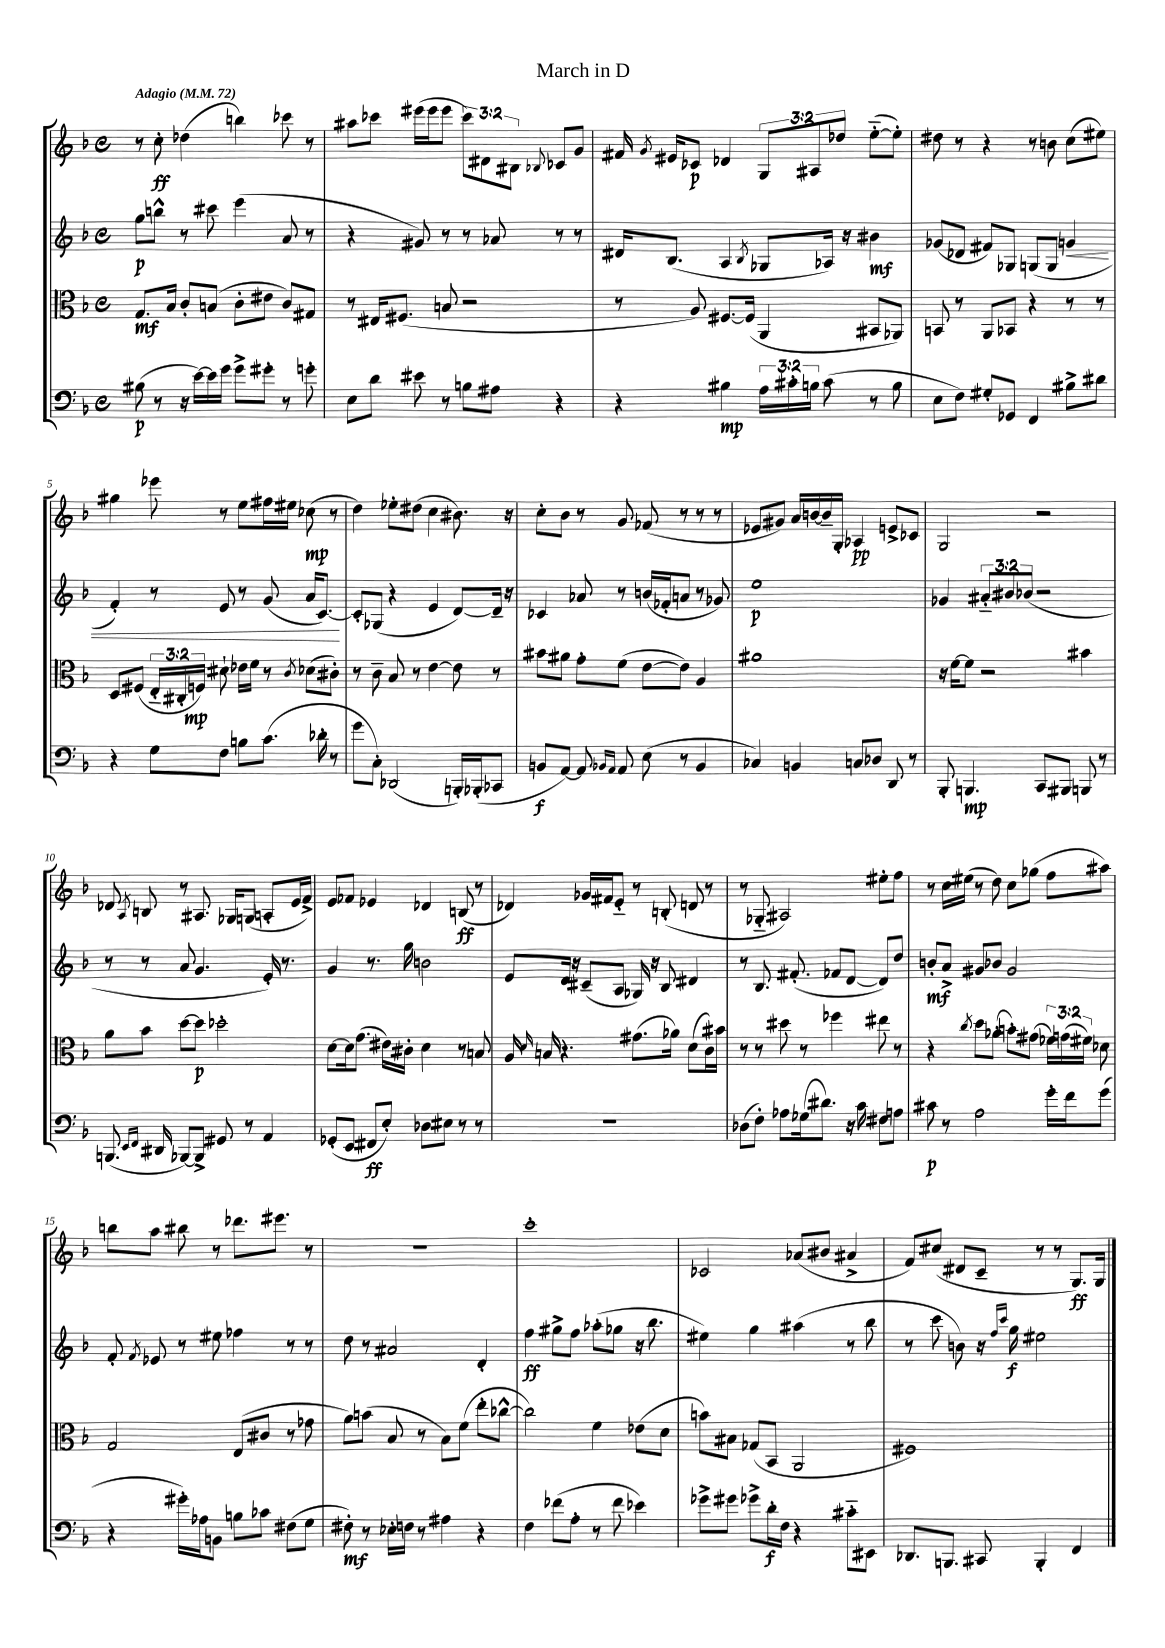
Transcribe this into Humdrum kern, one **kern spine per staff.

**kern	**kern	**kern	**kern
*staff4	*staff3	*staff2	*staff1
*clefF4	*clefC3	*clefG2	*clefG2
*k[b-]	*k[b-]	*k[b-]	*k[b-]
*M4/4	*M4/4	*M4/4	*M4/4
*met(c)	*met(c)	*met(c)	*met(c)
*MM72	*MM72	*MM72	*MM72
(8B#\	8.G/L	8gg\L	8r
8r	.	8bb^^\J	8cc'\
.	16B-/Jk	.	.
16r	8c'/L	8r	(4dd-\
[16e\LL)	.	.	.
16e\]	(8B/J	8ccc#\	.
16g\JJ	.	.	.
8g^\L	8c'\L	(4eee\	4bb\)
8g#'\J	8e#\J	.	.
8r	8c/L)	8a/	8ccc-\
8g'\	8G#/J	8r	8r
=	=	=	=
8E\L	8r	4r	8aa#\L
8d\J	16E#/LK	.	8ccc-\J
.	(8.F#/J	.	.
8e#\	.	8g#/)	(16eee#\LL
.	.	.	16eee#\J
8r	8B/	8r	8eee#\J
8B\L	2r	8r	12ccc-\L)
.	.	.	12d#\
8A#\J	.	8a-/	.
.	.	.	12B#\J
.	.	.	8qqB-/
4r	.	8r	8c-/L
.	.	8r	8g/J
=	=	=	=
4r	8r	16d#/LK	16f#/
.	.	.	8qg/
.	.	(8.B-/J	16e#/LK
.	8A/)	.	8c-/J
4B#\	[8.F#/L	4A/	4d-/
.	(16F#/]Jk	.	.
.	.	8qB-/	.
24A\LL	4AA/	8G-/L	12G/L
24c#'\	.	.	.
24B\JJ	.	.	12A#/
(8c#\	.	16A-/Jk)	.
.	.	.	12dd-/J
.	.	16r	.
8r	8BB#/L	4b#\	([8ee'~\L
8B\	8AA-/J)	.	8ee'\]J)
=	=	=	=
8E\L	8BB/	(8g-/L	8dd#\
8F\J)	8r	8d-/J	8r
8G#'/L	8AA/L	8f#/L)	4r
8GG-/J	8BB-/J	8G-/J	.
4FF/	4r	(8G/L	8r
.	.	8G/J	8b\
8B#^\L	8r	4g/	(8cc\L
8d#\J	8r	.	8ee#\J)
=	=	=	=
4r	8D/L	4f'/)	4gg#\
.	(8F#/J	.	.
8G\L	24E'~/LL	8r	8eee-\
.	24C#'/	.	.
.	24F/JJ)	.	.
8F\J	8d#`\	8e/	8r
8B\L	16e-\LL	8r	8ee\L
.	16f\JJ	.	.
(8.c\J	8r	(8g/	16ff#\L
.	.	.	16ee#\JJ
.	8qc/	.	.
.	(8d-\L	16a/LK	(8cc-\
16d-'\	.	[8.c/J)	.
8r	8c#'\J)	.	8r
=	=	=	=
8g\L	8r	8c'/]L	4dd\)
8C'\J)	8c~\	(8G-/J	.
(2DD-/	8B-/	4r	8ee-'\L
.	8r	.	(8dd#\J
.	[4e\	4e/	4cc\
16BBB'/LL)	8e\]	[8d/L)	8.b#\)
(16BBB-'/J	.	.	.
8CC-/J	8r	16d~/]Jk	.
.	.	16r	16r
=	=	=	=
8BB/L	8b#\L	4c-/	8cc'\L
[8AA/J)	8a#\J	.	8b-\J
8AA/]	8g'\L	8a-/	8r
16qqBB-/LL	.	.	.
16qqAA/JJ	.	.	.
8AA/	(8f\J	8r	8g/
(8E\	[8e\L	(16b/LL	(8f-/
.	.	16f-'/J	.
8r	8e\]J)	8a/J	8r
4BB-/	4A/	8r	8r
.	.	8g-/)	8r
=	=	=	=
4C-/)	1a#	1ee	8e-/L
.	.	.	8g#/J)
4BB/	.	.	16a/LL
.	.	.	[16b/
.	.	.	16b~/]
.	.	.	16G'/JJ
8C/L	.	.	4A-/
8D-/J	.	.	.
8DD/	.	.	8e^/L
8r	.	.	8c-/J
=	=	=	=
8BBB-'/	16r	4g-/	2G/
.	[16f\LK	.	.
4.BBB/	8f\]J	.	.
.	2r	12a#'~/L	.
.	.	12b#/	.
.	.	(12b-/J	.
8CC/L	.	2r	2r
8BBB#/J	.	.	.
8BBB/	4b#\	.	.
8r	.	.	.
=	=	=	=
(8.BBB/	8a\L	8r	8d-/
.	.	.	8qA/
.	8b-\J	8r	8B/
16qqEE/LL	.	.	.
16qqFF/JJ	.	.	.
16DD#/	.	.	.
[8BBB-/L)	[8dd\L	8a/	8r
8BBB-^/]J	8dd\]J	4.g/	8.A#/
8GG#/	2dd-'\	.	.
.	.	.	16G-/LK
8r	.	.	(8G/J
4AA/	.	16e'/)	8A'/L
.	.	8.r	.
.	.	.	16e/L
.	.	.	16f^/JJ)
=	=	=	=
(8GG-'/L	[8d\L	4g/	8e/L
8EE/J	16d\]k	.	8f-/J
.	(8.g\J	.	.
8FF#/L	.	8.r	4e-/
8E'/J)	16e#\LL)	.	.
.	16c#'\JJ	16gg\	.
8D-\L	4d\	2b\	4d-/
8E#\J	.	.	.
8r	8r	.	(8B/
8r	8B/	.	8r
=	=	=	=
1r	16A/	8e/L	4d-/)
.	16qqd/	.	.
.	16B/	.	.
.	4.r	16d/Jk	.
.	.	16r	.
.	.	(8c#~/L	16g-/LL
.	.	.	16f#/J
.	.	8A/J	8e'~/J
.	(8.g#\L	16G-/)	8r
.	.	16r	.
.	.	8B-/	(8B'/
.	16a-\Jk)	.	.
.	(8d\L	4d#/	8d/
.	16c\L)	.	8r
.	16b#\JJ	.	.
=	=	=	=
(8D-\L	8r	8r	8r
8F'\J)	8r	8.B-/	8G-'~/
8A-\L	8dd#\	.	2A#/)
.	.	(8.f#'/	.
(16G-\k	8r	.	.
8.d#\J)	.	.	.
.	4ff-\	8f-/L	.
16r	.	[8d/J	.
16c\	.	.	.
8F#\L	8ee#\	8d/]L)	8ee#'\L
8A\J	8r	8dd/J	8ff\J
=	=	=	=
8c#\	4r	8b'/L	8r
8r	.	8a^/J	16cc\LL
.	.	.	(16ee#\JJ
.	8qcc/	.	.
2A\	8dd\L	8g#/L	8r
.	(8a-'\J	8b-/J	8dd\)
.	8b'\L)	2g#/	8cc\L
.	(8g#\J	.	(8gg-\J
16g'\LL	24f-\LL)	.	8ff\L
.	(24g\	.	.
16f\J	.	.	.
.	24f#\JJ)	.	.
(8g\J	8d-\	.	8aa#\J)
=	=	=	=
4r	2G/	8f'/	8bb\L
.	.	8qf/	.
.	.	8e-/	8aa\J
16g#'\LL)	.	8r	8bb#\
16A-\J	.	.	.
8BB\J	.	8ee#\	8r
8B\L	(8E/L	4ff-\	8.ddd-\L
8c-\J	8c#/J	.	.
.	.	.	8.eee#\J
(8F#\L	8r	8r	.
8G\J	8g-\	8r	8r
=	=	=	=
8F#'\)	8a\L)	8dd\	1r
8r	(8b\J	8r	.
16E-'\LL	8B-/	2a#/	.
16F\JJ	.	.	.
8r	8r	.	.
4A#\	8B-\L)	.	.
.	(8f\J	.	.
4r	8ee'\L	4d'/	.
.	[8cc-^^\J	.	.
=	=	=	=
4F\	2cc-\])	4ff\	1ccc'
(8f-\L	.	8gg#^\L	.
8A'\J	.	8ff\J	.
8r	4f\	(8aa-'\L	.
8f-\	.	8gg-\J	.
4e-\)	(8e-\L	16r	.
.	.	8.bb-\	.
.	8d\J	.	.
=	=	=	=
8g-^\L	8b\L)	4ee#\)	2c-/
8g#\J	8B#\J	.	.
8g-^\L	(8G-/L	4gg\	.
16d'\L	8BB-/J	.	.
16F\JJ	.	.	.
4r	2AA/	(4aa#\	(8a-/L
.	.	.	8b#/J
8c#'~\L	.	8r	4a#^/
8EE#\J	.	8bb-\	.
=	=	=	=
8.DD-/L	1F#)	8r	8f/L)
.	.	8ccc\	(8cc#/J
8.BBB/J	.	.	.
.	.	8b\)	8d#/L
8CC#/	.	16r	8c~/J
.	.	16qqff/LL	.
.	.	16qqccc/JJ	.
.	.	16gg\	.
4BBB'/	.	2ee#\	8r
.	.	.	8r
4FF/	.	.	8.G/L)
.	.	.	16G/Jk
==	==	==	==
*-	*-	*-	*-
